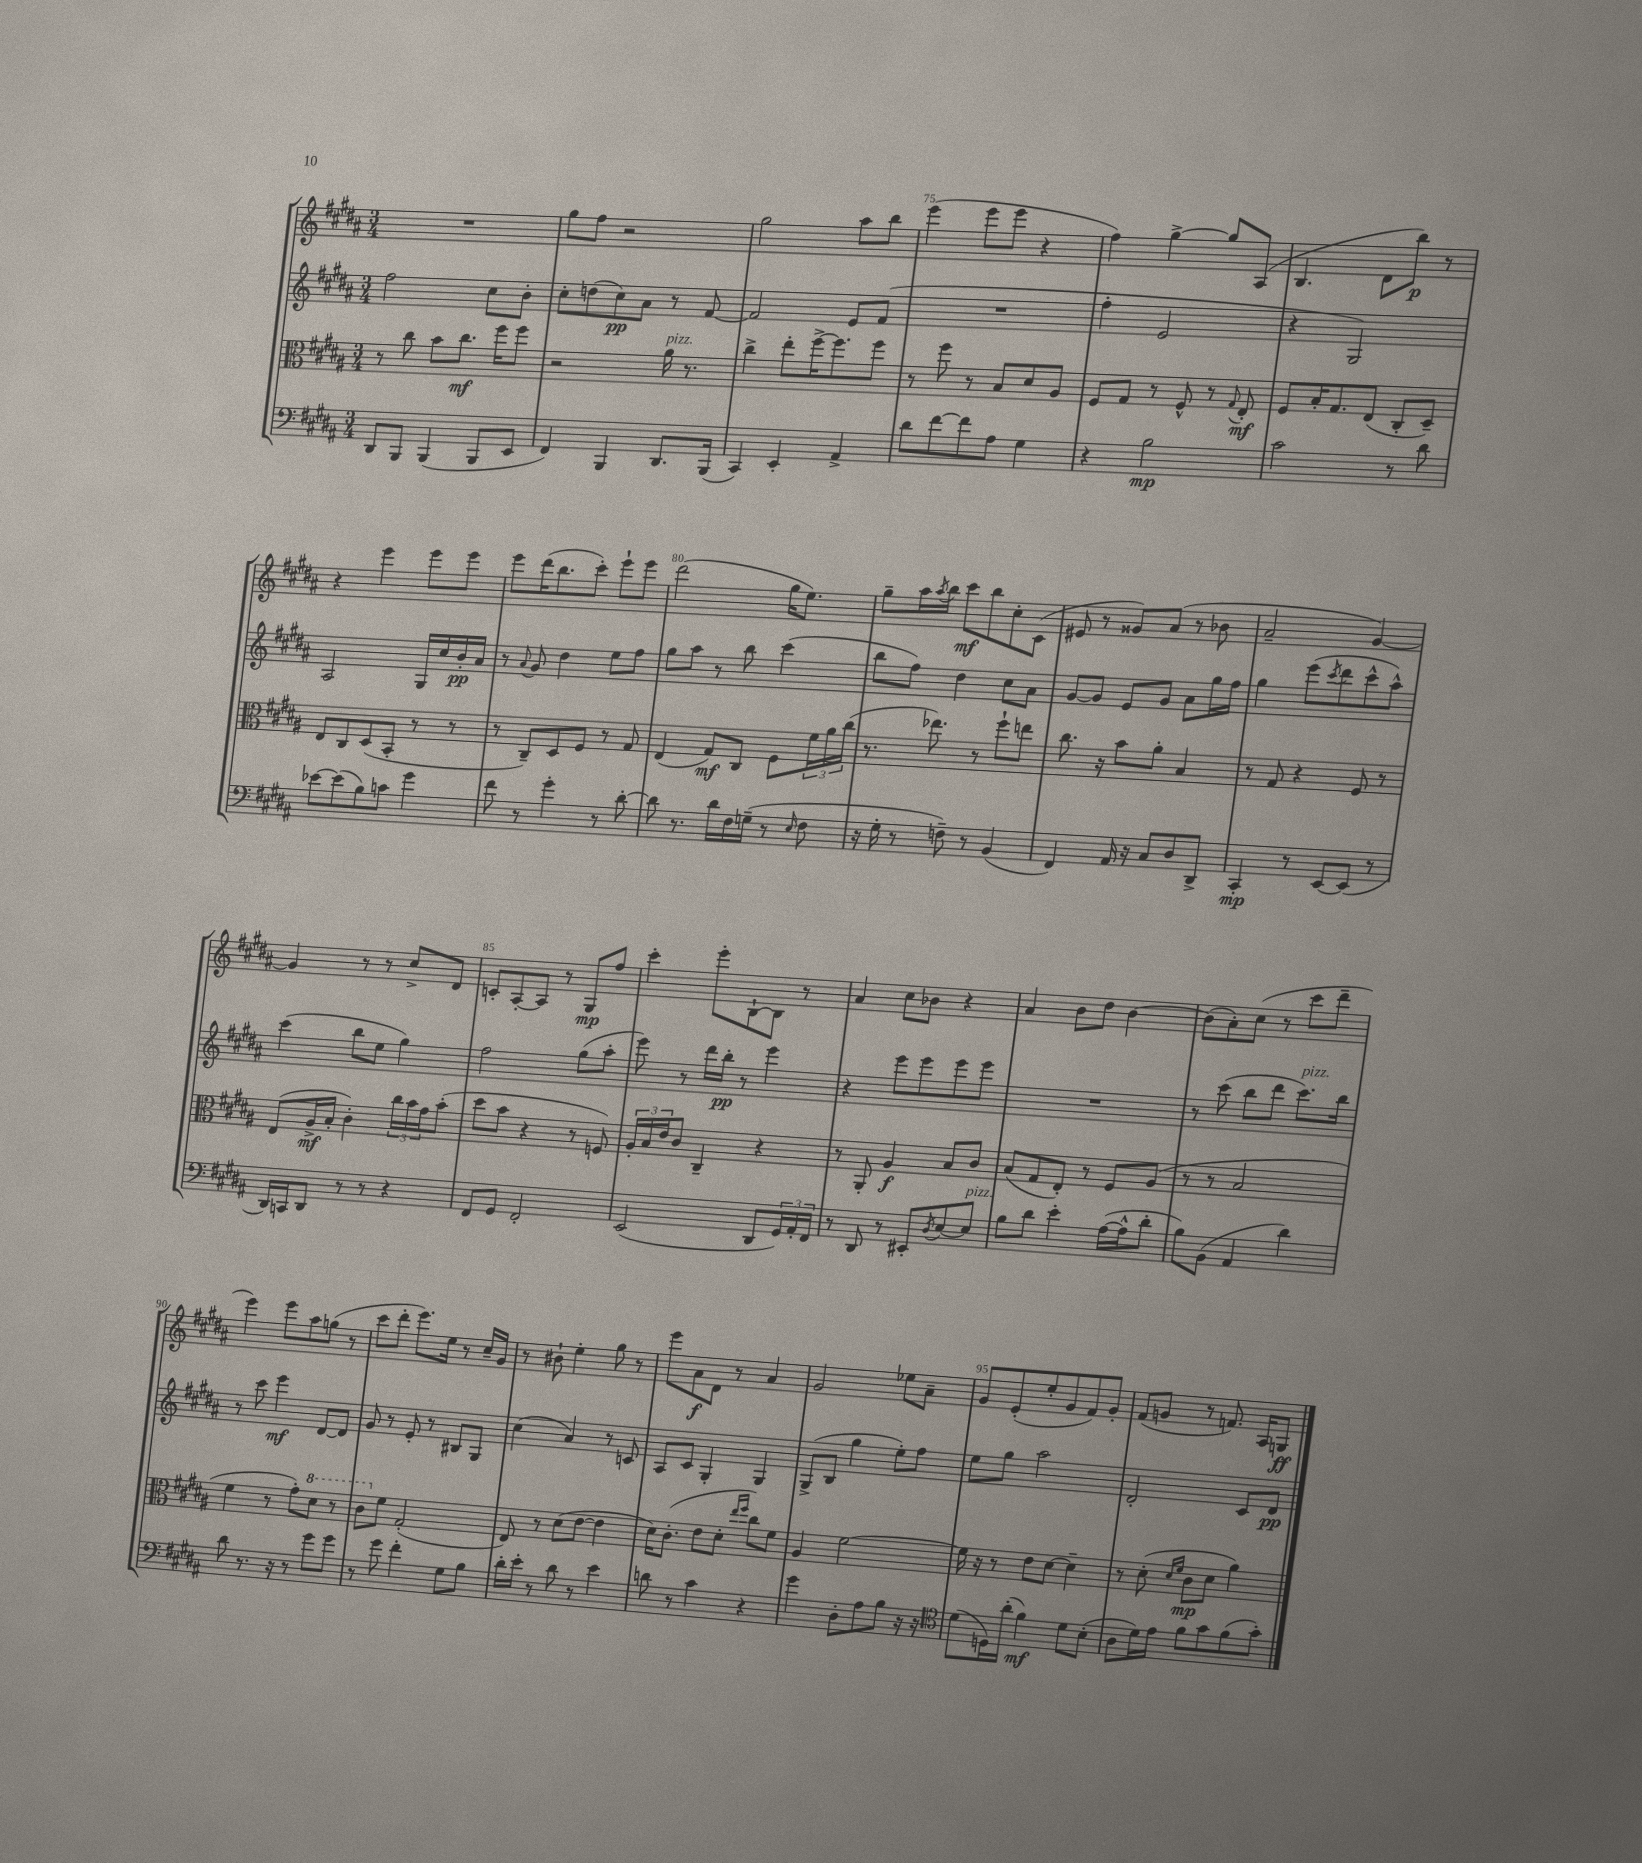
<<
\new StaffGroup <<
\new Staff = "s0" {
    \clef treble \key b \major \numericTimeSignature \time 3/4
    R2. |
    gis''8 fis''8 r2 |
    gis''2 ais''8 b''8 |
    e'''4( e'''8 e'''8 r4 |
    fis''4) gis''4~-> gis''8 ais8( |
    b4. dis'8 b''8\p) r8 |
    r4 e'''4 e'''8 e'''8 |
    e'''8 dis'''16( b''8. cis'''8-.) e'''8-! e'''8 |
    dis'''2( gis''16 e''8.) |
    gis''8-- ais''16 \acciaccatura { ais''8 } b''16 cis'''8\mf b''8 cis''8-. cis'8( |
    eis'8 r8 gisis'8) ais'8( r8 bes'8 |
    ais'2-- gis'4~) |
    gis'4 r8 r8 cis''8-> dis'8 |
    c'8-. ais8~-. ais8 r8 gis8\mp fis''8 |
    cis'''4-. e'''8-. b8~-! b8 r8 |
    ais'4 cis''8 bes'8 r4 |
    ais'4 b'8 dis''8 b'4~ |
    b'8( ais'8-.) cis''8( r8 cis'''8 dis'''8-- |
    e'''4) e'''8 ais''8 g''8( r8 |
    cis'''8 dis'''8-. e'''8.) e''16 r8 cis''16-- gis'16 |
    r8 bis'8-! e''4-. gis''8 r8 |
    e'''8 ais'8\f dis'8 r8 ais'4 |
    gis'2 ees''8 ais'8-- |
    gis'8 e'8-.( e''8-. gis'8 fis'8) gis'8-. |
    fis'8( g'8 r8 f'8.) ais16 g8\ff \bar "|." |
}
\new Staff = "s1" {
    \clef treble \key b \major \numericTimeSignature \time 3/4
    fis''2 cis''8 b'8-. |
    cis''8-. d''8( cis''8\pp) ais'8 r8 fis'8~ |
    fis'2 e'8 fis'8( |
    R2. |
    fis''4-. e'2 |
    r4 gis2) |
    ais2 gis16 cis''16 b'16-.\pp ais'16 |
    r8 \appoggiatura { ais'8 } gis'8 dis''4 e''8 fis''8 |
    gis''8 ais''8 r8 b''8 cis'''4( |
    b''8 fis''8) dis''4 cis''8 ais'8 |
    gis'8~ gis'8 e'8 gis'8 ais'8 gis''16 fis''16 |
    gis''4 e'''8( \acciaccatura { cis'''8 } dis'''8 cis'''8-^ ais''8-^) |
    cis'''4( b''8 e''8 gis''4) |
    fis''2 gis''8( ais''8-. |
    e'''8) r8 dis'''16 b''16-.\pp r8 e'''4 |
    r4 e'''8 e'''8 e'''8 e'''8 |
    R2. |
    r8 cis'''8( b''8 dis'''8 cis'''8.^\markup { \italic "pizz." }) b''16 |
    r8 cis'''8 e'''4\mf dis'8~ dis'8 |
    gis'8 r8 e'8-. r8 bis8 gis8 |
    cis''4( ais'4) r8 c'8 |
    ais8 cis'8 gis4-. gis4 |
    gis8->( b8 gis''4 e''8-.) fis''8 |
    e''8 gis''8 ais''2 |
    dis'2-. cis'8 dis'8\pp \bar "|." |
}
\new Staff = "s2" {
    \clef alto \key b \major \numericTimeSignature \time 3/4
    r8 cis''8 b'8 cis''8.\mf fis''16 fis''8 |
    r2 ais'16^\markup { \italic "pizz." } r8. |
    cis''4-> e''8-. fis''16~-> fis''8. fis''8 |
    r8 fis''8 r8 b8 dis'8 ais8 |
    fis8 gis8 r8 fis8-^ r8 \appoggiatura { gis8 } e8-.\mf |
    fis8 b16-. gis8. e8( cis8-. dis8--) |
    e8 cis8 dis8( b,8-. r8 r8 |
    r8 cis8--) dis8 fis8 r8 gis8 |
    e4( gis8\mf) cis8 fis8 \tuplet 3/2 { fis'16 ais'16 cis''16( } |
    r8. ees''8.) r8 fis''8-! e''8 |
    cis''8. r16 b'8 ais'8-. b4 |
    r8 gis8 r4 fis8 r8 |
    e8( ais16->\mf b16-. cis'4-.) \tuplet 3/2 { cis''16 b'16 gis'16 } b'8-.( |
    dis''8 b'8 r4 r8 f8) |
    \tuplet 3/2 { ais16-. b16 e'16 } cis'8 cis4-- r4 |
    r8 ais,8-. ais4\f b8 cis'8 |
    b8( gis8 e8-.) r8 fis8 ais8( |
    r8 r8 b2 |
    fis'4 r8 gis'8-.) \ottava #1 dis''8 r8 |
    cis''8 \ottava #0 fis'8 gis2-.( |
    e8) r8 dis'8( e'8~ e'4 |
    dis'16) cis'8.-.( e'8 dis'8-. \grace { e''16 fis''16 } cis''8) fis'8 |
    ais4 fis'2~ |
    fis'16 r16 r8 e'8 dis'8~ dis'4-- |
    r8 dis'8-.( \grace { dis'16 fis'16 } cis'8\mp dis'8 ais'4) \bar "|." |
}
\new Staff = "s3" {
    \clef bass \key b \major \numericTimeSignature \time 3/4
    dis,8 b,,8 b,,4( b,,8 e,8 |
    fis,4) b,,4 dis,8. b,,16( |
    cis,4) e,4-. ais,4-> |
    dis'8 fis'8~ fis'8 ais8 gis4 |
    r4 b2\mp |
    cis'2 r8 dis'8 |
    ees'8~ ees'8( b8) c'8 gis'4 |
    fis'8 r8 gis'4-. r8 dis'8~-. |
    dis'8 r8. dis'16 fis16 g16--( r8 \grace { e16 } fis8 |
    r16 gis16-. r8 f8--) r8 b,4( |
    fis,4) ais,16 r16 cis8 dis8 dis,8-> |
    cis,4-.\mp r8 e,8~ e,8( r8 |
    dis,16) c,16 dis,8 r8 r8 r4 |
    fis,8 gis,8 fis,2-. |
    e,2( dis,8 \tuplet 3/2 { gis,16) ais,16-. fis,16 } |
    r8 dis,8 r8 eis,8-. \acciaccatura { dis8 } e8~ e8^\markup { \italic "pizz." } |
    b8 dis'8 e'4-. ais16~( ais16-^ dis'8-. |
    b8) b,8( ais,4 dis'4) |
    dis'8 r8. r16 r8 gis'8 gis'8 |
    r8 gis'8 fis'4-. gis8 b8 |
    dis'16-. e'16-. r8 dis'8 r8 e'4 |
    d'8 r8 cis'4 r4 |
    gis'4 dis8-. ais8 b8 r16 r16 |
    \clef tenor dis'8( d16) ais'16-.( fis'4\mf) dis'8 b8-.( |
    ais8 dis'16) e'16 fis'8 gis'8 fis'8( gis'8-.) \bar "|." |
}
>>
>>
\layout { \context { \Score currentBarNumber = #72 \override BarNumber.break-visibility = ##(#f #t #t) barNumberVisibility = #(every-nth-bar-number-visible 5) } }
